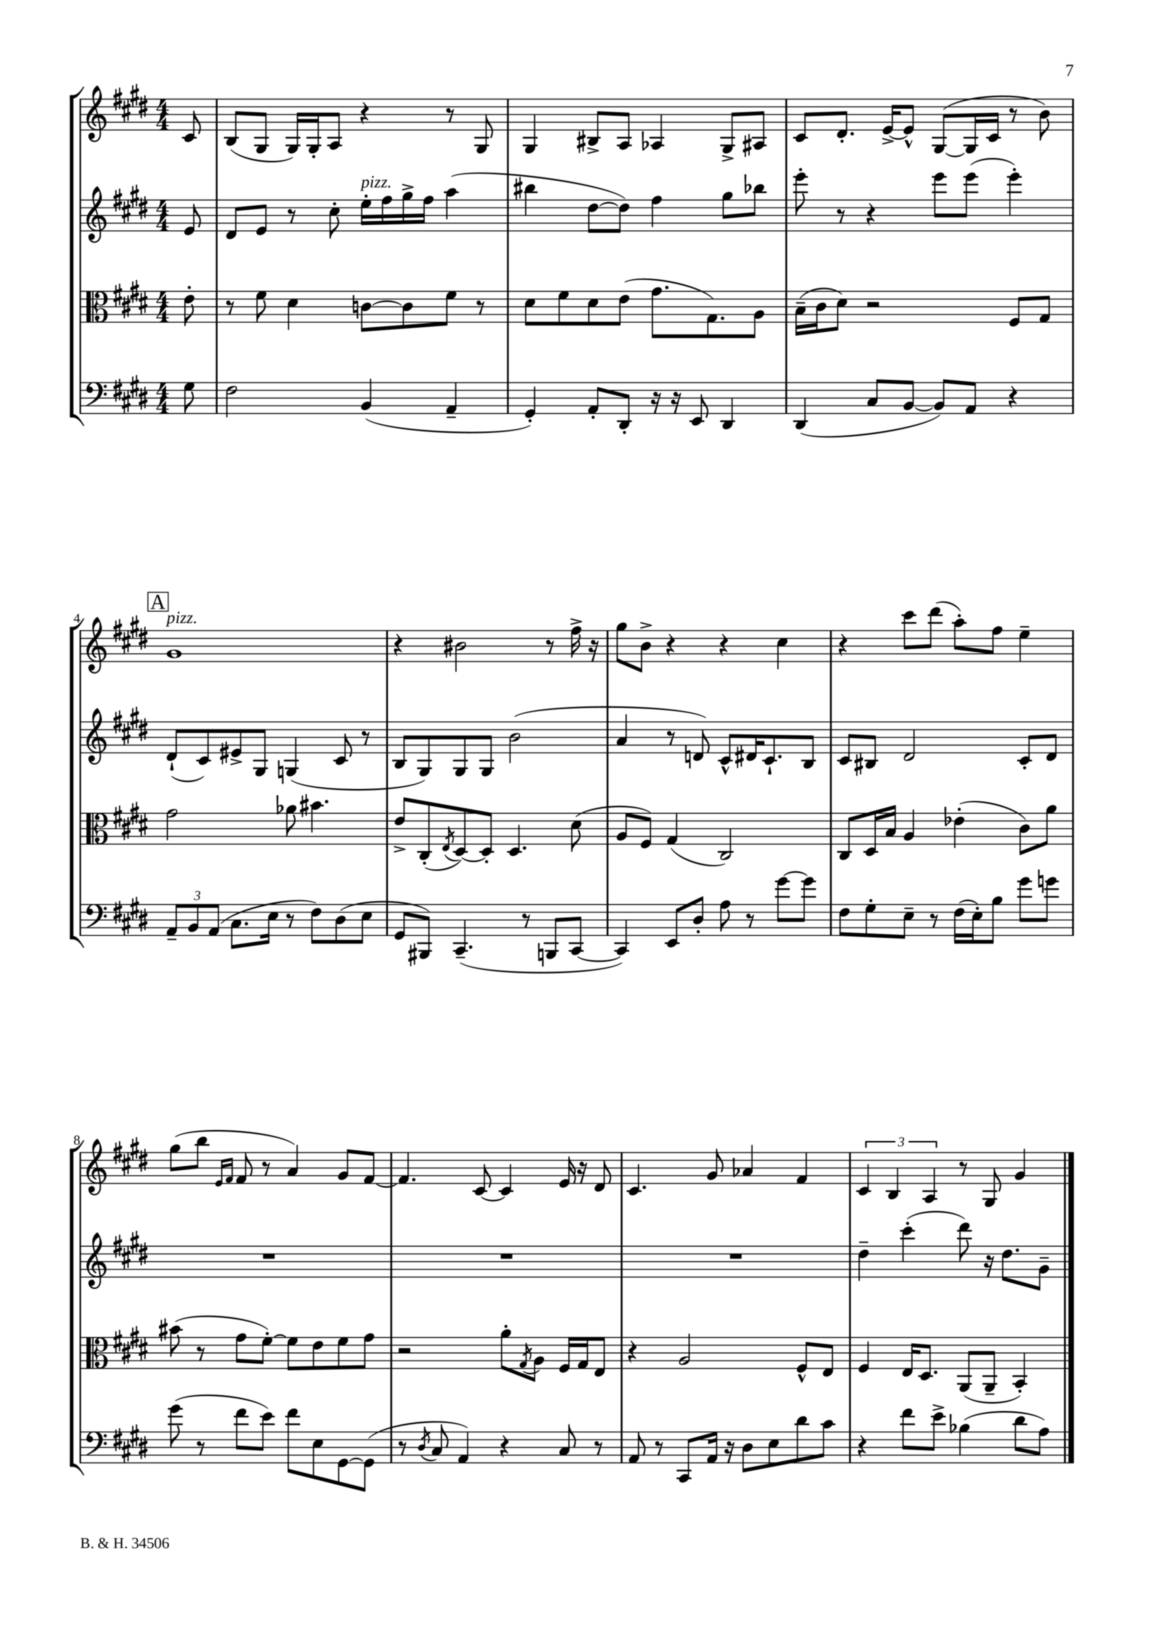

**kern	**kern	**kern	**kern
*part4	*part3	*part2	*part1
*staff4	*staff3	*staff2	*staff1
*clefF4	*clefC3	*clefG2	*clefG2
*k[f#c#g#d#]	*k[f#c#g#d#]	*k[f#c#g#d#]	*k[f#c#g#d#]
*M4/4	*M4/4	*M4/4	*M4/4
=	=	=	=
8G#\	8e'\	8e/	8c#/
=1	=1	=1	=1
2F#\	8r	8d#/L	(8B/L
.	8f#\	8e/J	8G#/J
.	4d#\	8r	16G#/LL)
.	.	.	16G#'/J
.	.	8cc#'\	8A/J
!	!	!LO:TX:a:i:t=pizz.	!
(4BB/	[8cn\L	16ee'\LL	4r
.	.	16ff#\	.
.	8c\]	16gg#^\	.
.	.	16ff#\JJ	.
4AA~/	8f#\J	(4aa\	8r
.	8r	.	8G#/
=2	=2	=2	=2
4GG#'/)	8d#\L	4bb#X\	4G#/
.	8f#\	.	.
8AA'/L	8d#\	[8dd#\L	8B#X^/L
8DD#'/J	(8e\J	8dd#\J])	8A/J
16r	8.g#\L	4ff#\	4A-X/
16r	.	.	.
8EE/	.	.	.
.	8.G#\)	.	.
4DD#/	.	8gg#\L	8G#^/L
.	8A\J	8bb-X\J	8A#X/J
=3	=3	=3	=3
(4DD#/	(16B~\LL	8eee'\	8c#/L
.	16c#\J	.	.
.	8d#\J)	8r	8.d#'/J
8C#/L	2r	4r	.
.	.	.	[16e^/KL
[8BB/J	.	.	8e^^/J]
8BB/L])	.	8eee\L	([8G#/L
8AA/J	.	(8eee\J	16G#/L]
.	.	.	16c#/JJ
4r	8F#/L	4eee'\)	8r
.	8G#/J	.	8b\)
!!LO:LB:g=z
!!LO:REH:place=s1:t=A
=4	=4	=4	=4
!	!	!	!LO:TX:a:i:t=pizz.
12AA~/L	2g#\	(8d#`/L	1g#
12BB/	.	.	.
.	.	8c#/)	.
(12AA/J	.	.	.
8.C#\L	.	8e#X^/	.
.	.	8G#/J	.
16E\Jk	.	.	.
8r	8a-X\	(4Gn/	.
8F#\L)	4.b#X\	.	.
(8D#\	.	8c#/	.
8E\J	.	8r	.
=5	=5	=5	=5
8GG#/L	8e^/L	8B/L	4r
8BBB#X/J)	(8C#'/	8G#/)	.
.	8qE/	.	.
(4.CC#~/	[8D#/)	8G#/	2b#X\
.	8D#'/J]	8G#/J	.
.	4.D#/	(2b\	.
8r	.	.	.
8BBBn/L	.	.	8r
[8CC#/J	(8d#\	.	16ff#^\
.	.	.	16r
=6	=6	=6	=6
4CC#/])	8A/L	4a/	8gg#\L
.	8F#/J)	.	8b^\J
8EE/L	(4G#/	8r	4r
8D#'/J	.	8dn/)	.
8A\	2C#/)	8c#^^/L	4r
8r	.	16d#X/K	.
.	.	8.c#`/	.
[8g#\L	.	.	4cc#\
8g#\J]	.	8B/J	.
=7	=7	=7	=7
8F#\L	8C#/L	8c#/L	4r
8G#'\	16D#/L	8B#X/J	.
.	16B/JJ	.	.
8E~\J	4A/	2d#/	8ccc#\L
8r	.	.	(8ddd#\J
(16F#\LL	(4e-X'\	.	8aa'\L)
16E'\J)	.	.	.
8B\J	.	.	8ff#\J
8g#\L	8c#\L)	8c#'/L	4ee~\
8gn\J	8a\J	8d#/J	.
!!LO:LB:g=z
=8	=8	=8	=8
(8g#\	(8b#X\	1r	(8gg#\L
8r	8r	.	8bb\J
.	.	.	16qqe/LL
.	.	.	16qqf#/JJ
8f#\L	8g#\L	.	8f#/
8e\J)	[8f#'\J)	.	8r
8f#\L	8f#\L]	.	4a/)
8E\	8e\	.	.
[8GG#\	8f#\	.	8g#/L
(8GG#\J]	8g#\J	.	[8f#/J
=9	=9	=9	=9
8r	2r	1r	4.f#/]
8qD#/	.	.	.
8C#/	.	.	.
4AA/)	.	.	.
.	.	.	[8c#/
4r	8a'\L	.	4c#/]
.	8qG#/	.	.
.	8A\J	.	.
8C#/	16F#/LL	.	16e/
.	16G#/J	.	16r
8r	8E/J	.	8d#/
=10	=10	=10	=10
8AA/	4r	1r	4.c#/
8r	.	.	.
8CC#/L	2A/	.	.
16AA/Jk	.	.	8g#/
16r	.	.	.
8D#\L	.	.	4a-X/
8E\	.	.	.
8d#\	8F#^^/L	.	4f#/
8c#\J	8E/J	.	.
=11	=11	=11	=11
4r	4F#/	4dd#~\	6c#/
.	.	.	6B/
8f#\L	16E/KL	(4ccc#'\	.
.	8.D#/J	.	.
.	.	.	6A/
8e^\J	.	.	.
(4B-X\	(8AA/L	8ddd#\)	8r
.	8AA~/J	16r	8G#/
.	.	8.dd#\L	.
8d#\L	4BB'/)	.	4g#/
8A\J)	.	8g#~\J	.
==	==	==	==
*-	*-	*-	*-
